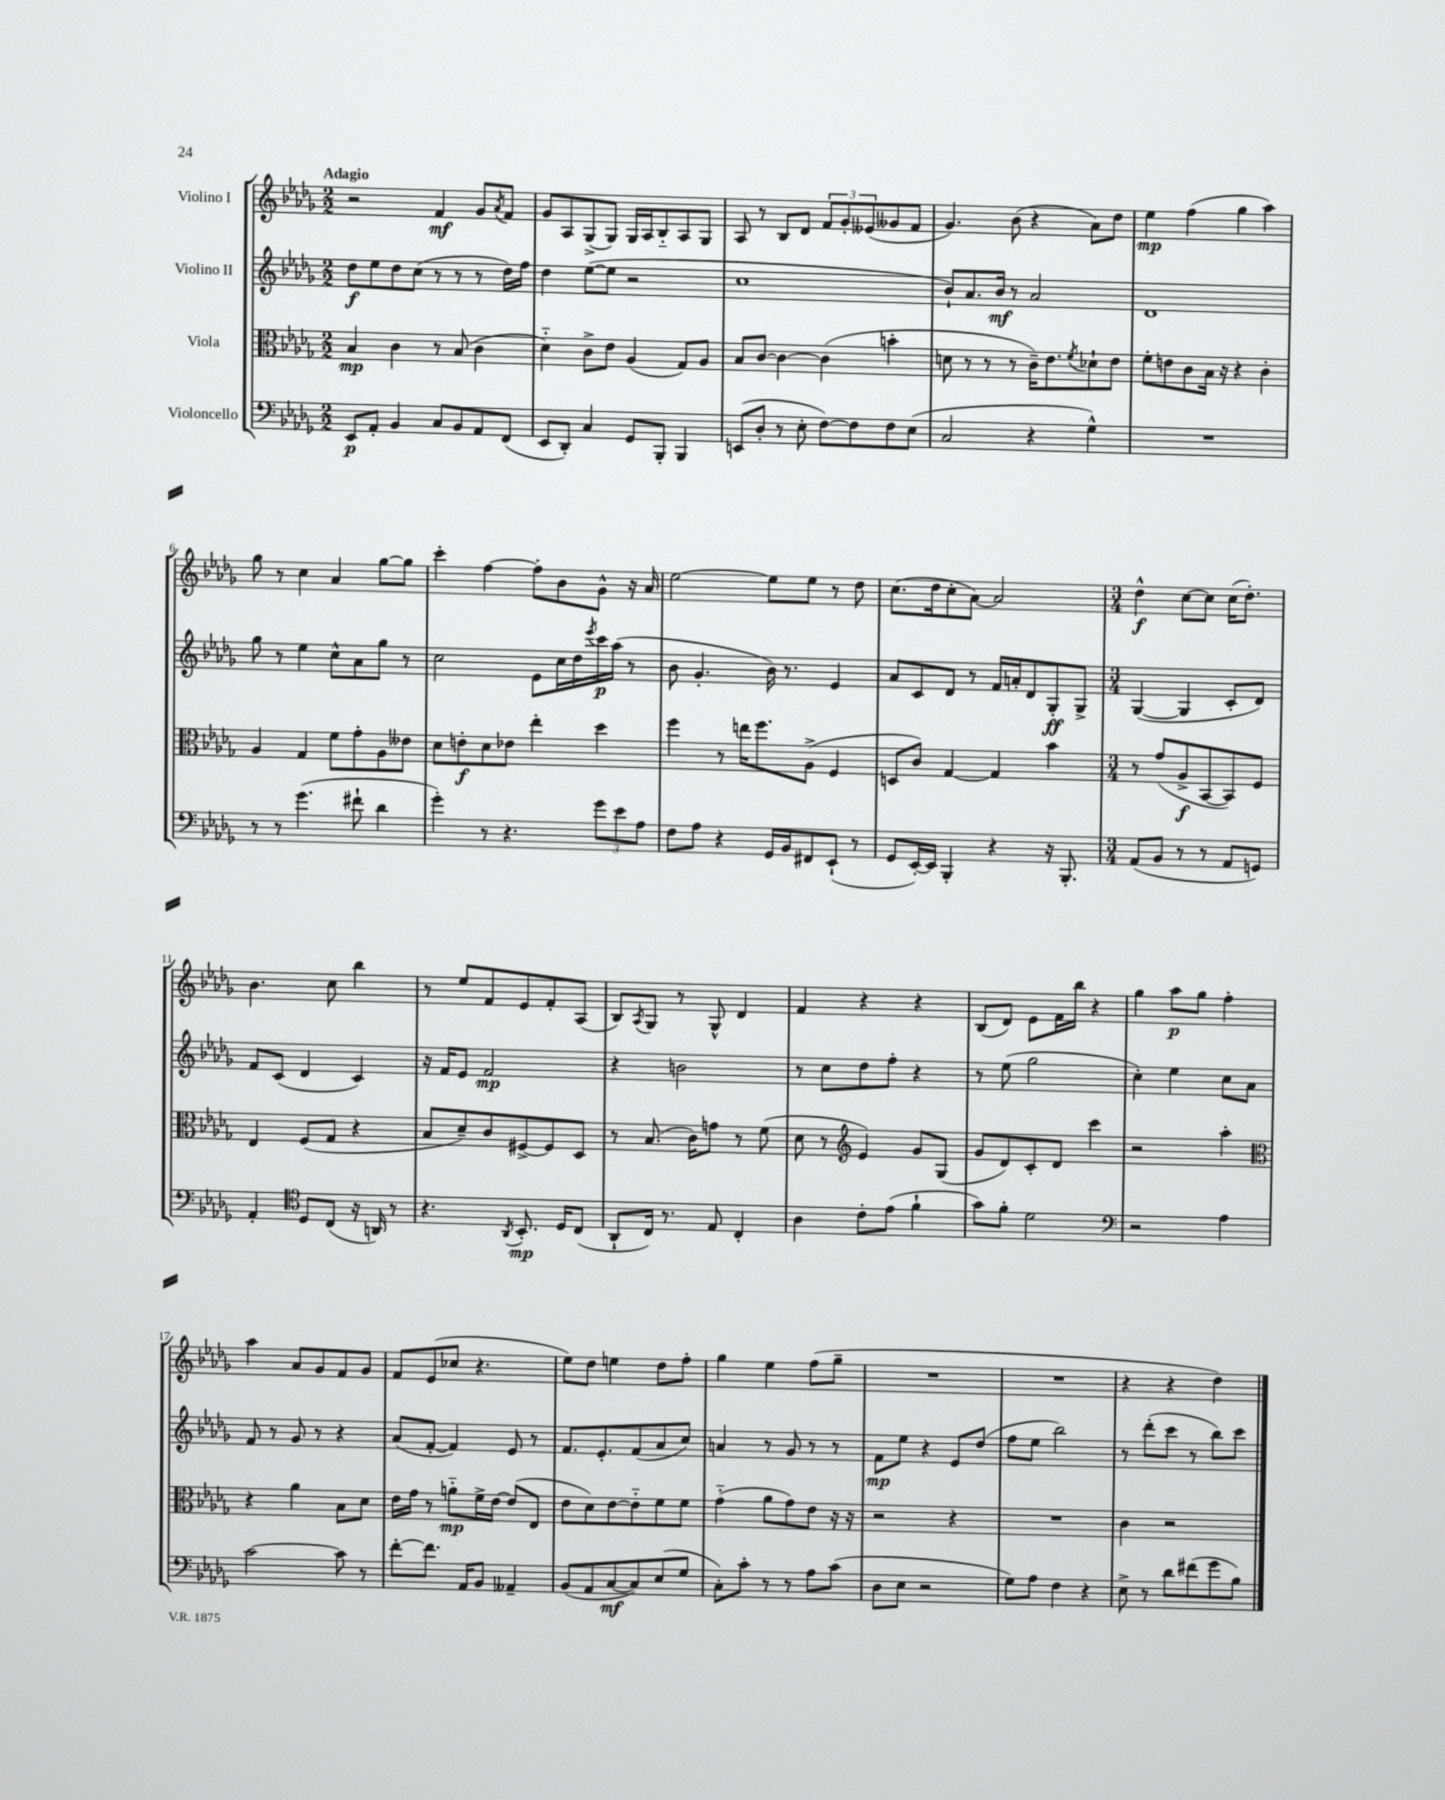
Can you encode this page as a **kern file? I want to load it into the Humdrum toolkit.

**kern	**kern	**kern	**kern
*staff4	*staff3	*staff2	*staff1
*clefF4	*clefC3	*clefG2	*clefG2
*k[b-e-a-d-g-]	*k[b-e-a-d-g-]	*k[b-e-a-d-g-]	*k[b-e-a-d-g-]
*M2/2	*M2/2	*M2/2	*M2/2
8EE-/L	4B-/	8dd-\L	2r
8AA-'/J	.	8ee-\	.
4BB-/	4c\	8dd-\	.
.	.	(8cc\J	.
8C/L	8r	8r	4f/
8BB-/	(8B-/	8r	.
8AA-/	4c\	8r	8g-/L
.	.	.	8qa-/
(8FF/J	.	16dd-\LL)	8f/J
.	.	16ff\JJ	.
=	=	=	=
8EE-/L	4d-'~\)	4dd-\	8g-/L
8DD-'/J)	.	.	8A-/
4C/	8c^\L	([8ee-\L	(8G-^/
.	8e-\J	8ee-\]J	8G-/J)
8GG-/L	(4A-/	2r	16G-/LL
.	.	.	16A-/J
8BBB-'/J	.	.	8B-'~/
4BBB-/	8G-/L)	.	8A-/
.	8A-/J	.	8G-/J
=	=	=	=
(8EE/L	8B-/L	1cc	8A-/
8D-'/J	[8c/J	.	8r
8r	4c\_	.	8B-/L
8E-'\	.	.	8d-/J
[8F\L)	(4c\]	.	12f/L
.	.	.	12g-'/
8F\]	.	.	.
.	.	.	(12e--/
8F\	4b'\	.	8g--/
(8E-\J	.	.	8f/J
=	=	=	=
2C/	8d\	8b-`/L)	4.g-/)
.	8r	8.a-/	.
.	8r	.	.
.	.	16b-/Jk	.
.	8r	8r	(8b-\
4r	16c~\LK)	2a-/	4r
.	8.e-\	.	.
.	8qf/	.	.
4G-^^\)	8d-`\	.	8a-\L)
.	8e-\J	.	8dd-\J
=	=	=	=
1r	8f'\L	1d-	4ee-\
.	8e\	.	.
.	8c\	.	(4ff\
.	16B-\Jk	.	.
.	16r	.	.
.	4r	.	4gg-\
.	4c'\	.	4aa-\)
=	=	=	=
8r	4A-/	8gg-\	8gg-\
8r	.	8r	8r
(4.g-\	4G-/	4ee-\	4cc\
.	8f\L	8cc^^\L	4a-/
8f#`\	8g-'\	8a-\	.
4d-\	8A-\	8gg-\J	[8gg-\L
.	8e--\J	8r	8gg-\]J
=	=	=	=
4g-'\)	8d-\L	2cc\	4ccc'\
.	8e'\	.	.
8r	8d-\	.	[4ff\
4.r	8e-\J	.	.
.	4ee-'\	8e-\L	8ff'\]L
.	.	16cc\L	8b-\
.	.	16dd-\	.
.	.	8qeee-/	.
12g-\L	4dd-\	16ccc\	8g-^^\J
.	.	(16aa-\JJ	.
12e-\	.	.	.
.	.	8r	16r
12A-\J	.	.	.
.	.	.	16a-/
=	=	=	=
8F\L	4ff\	8b-\	[2ee-\
8A-\J	.	4.g-'/	.
4r	8r	.	.
.	16ee\LK	.	.
.	8.ff\	.	.
16GG-/LL	.	16b-\)	8ee-\]L
16BB-/J	.	8.r	.
8FF#/	(8A-^\J	.	8ee-\J
(8EE-`/J	4F/	4e-/	8r
8r	.	.	8dd-\
=	=	=	=
8GG-/L	8D/L	8a-/L	(8.cc\L
[16EE-'/L)	8c/J)	8c/	.
16EE-/]JJ	.	.	16dd-\k
4BBB-'/	[4G-/	8d-/J	8cc'\
.	.	8r	[8a-\J)
4r	4G-/]	16f/LL	2a-/]
.	.	16a'/J	.
.	.	8d-/	.
16r	4b-\	8G-'/	.
8.BBB-'/	.	.	.
.	.	8G-^/J	.
=	=	=	=
*M3/4	*M3/4	*M3/4	*M3/4
(8AA-/L	8r	([4G-/	4dd-^^\
8BB-/J	(8g-/L	.	.
8r	8A-^/	4G-/]	[8cc\L
8r	[8BB-/	.	8cc\]J
8AA-/L	8BB-/])	8c'/L	(16cc\LK
.	.	.	8.dd-'\J)
8GG/J)	8F/J	8d-/J)	.
=	=	=	=
4AA-'/	4E-/	8f/L	4.b-\
.	.	(8c/J	.
*clefC4	*	*	*
8D-/L	(8F/L	4d-/	.
(8C/J	8G-/J	.	8cc\
16r	4r	4c/)	4bb-\
16AA/)	.	.	.
8r	.	.	.
=	=	=	=
4.r	8B-/L	16r	8r
.	.	16f/LK	.
.	8d-~/)	8e-/J	8ee-/L
.	8c/	2f/	8f/
8qAA-/	.	.	.
8.BB-'/	[8F#^/	.	8e-/
.	8F#/]	.	8f'/
16D-/LK	.	.	.
(8C/J	8D-/J	.	(8A-/J
=	=	=	=
8AA-`/L	8r	4r	8B-/L)
.	.	.	8qA-/
16C/Jk)	(8.B-/	.	8G-/J
8.r	.	.	.
.	.	2b\	8r
.	16c\LK)	.	.
8E-/	8g\J	.	8G-^^/
4C'/	8r	.	4d-/
.	(8f\	.	.
=	=	=	=
4A-\	8d-\	8r	4f/
.	8r	8cc\L	.
*	*clefG2	*	*
8c'\L	4e-/)	8dd-\	4r
(8e-\J	.	8ff'\J	.
4f`\	8g-/L	4r	4r
.	(8G-/J	.	.
=	=	=	=
8g-\L)	8g-/L	8r	(8B-/L
8f'\J	8d-/)	(8ee-\	8d-/J)
2d-\	8c'/	2gg-\	8e-\L
.	8d-/J	.	16f\L
.	.	.	16bb-\JJ
.	4ccc\	.	4r
=	=	=	=
*clefF4	*	*	*
2r	2r	4cc'\)	4gg-\
.	.	4ee-\	8aa-\L
.	.	.	8gg-\J
4A-\	4aa-'\	8cc\L	4ff'\
.	.	8a-\J	.
=	=	=	=
*	*clefC3	*	*
[2c\	4r	8f/	4aa-\
.	.	8r	.
.	4a-\	8g-/	8a-/L
.	.	8r	8g-/
8c\]	8B-\L	4r	8f/
8r	8d-\J	.	8g-/J
=	=	=	=
[8f'\L	16e-\LL	(8a-/L	8f/L
.	16g-\JJ	.	.
8.f\]J	8r	[8f'/J	(8e-/
.	8a'~\L	4f/])	8cc-/J
16AA-/LK	.	.	.
8BB-/J	16f^\L	.	4.r
.	[16e-\JJ	.	.
4AA--~/	(8e-/]L	8e-/	.
.	8E-/J	8r	.
=	=	=	=
(8BB-/L	8e-\L	8.f/L	8ee-\L)
8AA-/	8d-\)	.	8dd-\J
.	.	8.e-'/	.
[8C/	[8e-\	.	4ee\
8C/])	8e-'~\]	(8f/	.
(8E-/	8f\	8a-/	8dd-\L
8G-/J	8f\J	8cc/J)	8ff'\J
=	=	=	=
8C'\L)	(4g-'~\	4a/	4gg-\
8c'\J	.	.	.
8r	8a-\L	8r	4ee-\
8r	8g-\)	8g-/	.
8A-\L	8e-\J	8r	(8ff\L
(8c\J	16r	8r	8gg-~\J
.	16r	.	.
=	=	=	=
8D-\L	2r	8f\L	2.r
8E-\J	.	8ee-\J	.
2r	.	4r	.
.	4r	8e-/L	.
.	.	(8dd-/J	.
=	=	=	=
8G-\L)	2.r	8ff\L	2.r
8A-\J	.	8ee-\J	.
4F\	.	2bb-\)	.
4r	.	.	.
=	=	=	=
8E-^\	4c\	8r	4r
8r	.	(8ddd-'\L	.
8d-\L	2r	8ccc\J	4r
(8f#\	.	8r	.
8g-\	.	8bb-\L)	4dd-\)
8B-\J)	.	8ccc\J	.
==	==	==	==
*-	*-	*-	*-
